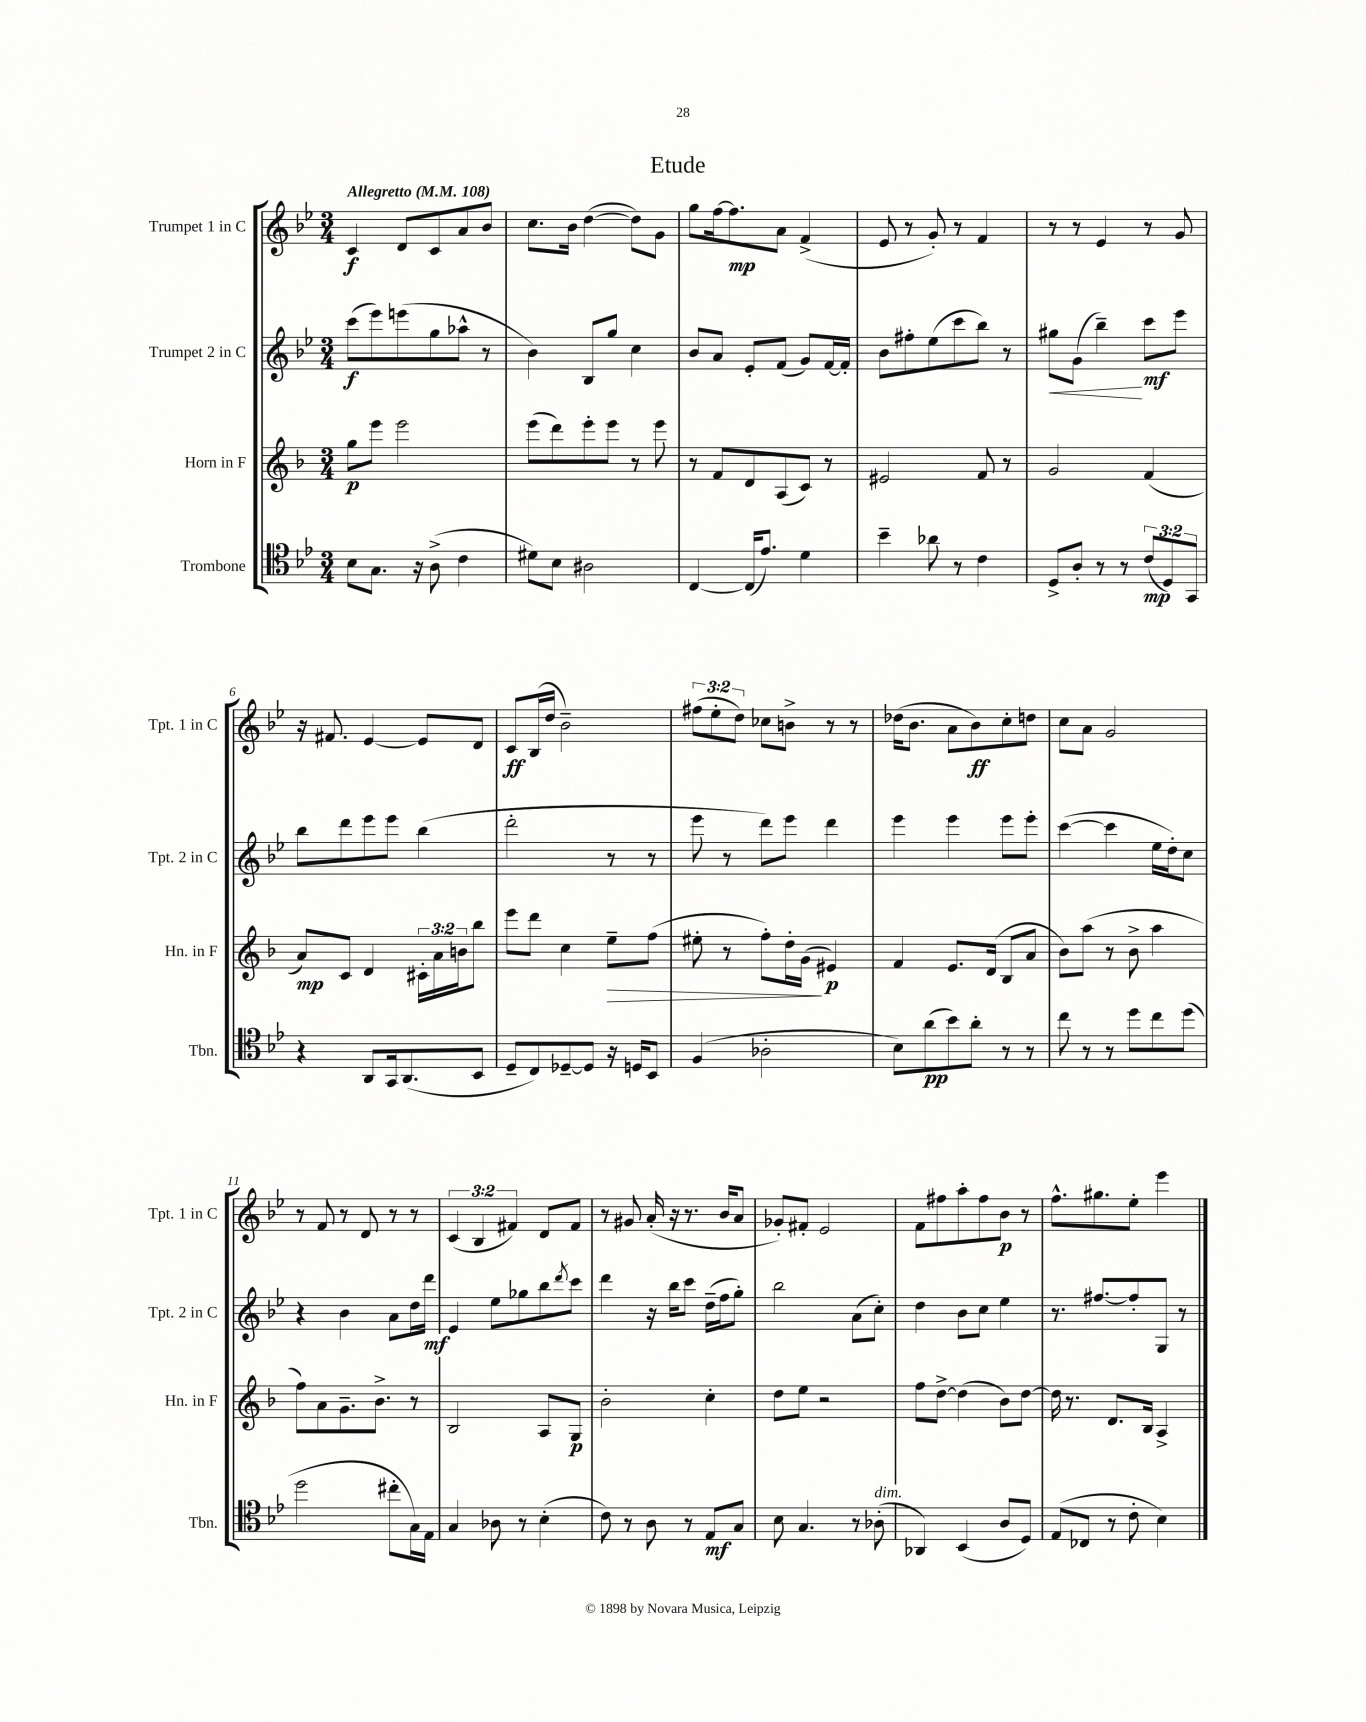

**kern	**kern	**kern	**kern
*staff4	*staff3	*staff2	*staff1
*clefC4	*clefG2	*clefG2	*clefG2
*k[b-e-]	*k[b-]	*k[b-e-]	*k[b-e-]
*M3/4	*M3/4	*M3/4	*M3/4
*MM108	*MM108	*MM108	*MM108
8B-	8gg	(8ccc	4c
8.G	8eee	8eee-)	.
.	2eee	(8eee	8d
16r	.	.	.
(8A^	.	8gg	8c
4c	.	8aa-^^	8a
.	.	8r	8b-
=	=	=	=
8d#)	(8eee	4b-)	8.cc
8B-	8ddd)	.	.
.	.	.	16b-
2A#	8eee'	8B-	([4dd
.	8eee	8gg	.
.	8r	4cc	8dd])
.	8eee	.	8g
=	=	=	=
[4C	8r	8b-	8gg
.	8f	8a	[16ff
.	.	.	8.ff]
(16C]	8d	8e-'	.
8.e-)	.	.	.
.	(8A	(8f	8a
4d	8c)	8g)	(4f^
.	8r	[16f	.
.	.	16f']	.
=	=	=	=
4b-~	2e#	8b-	8e-
.	.	8ff#'	8r
8a-	.	(8ee-	8g')
8r	.	8ccc	8r
4c	8f	8bb-)	4f
.	8r	8r	.
=	=	=	=
8D^	2g	8gg#	8r
8A'	.	(8g	8r
8r	.	4bb-~)	4e-
8r	.	.	.
(12c	(4f	8ccc	8r
12D)	.	.	.
.	.	8eee-	8g
12GG	.	.	.
=	=	=	=
4r	8a)	8bb-	16r
.	.	.	8.f#
.	8c	8ddd	.
8AA	4d	8eee-	[4e-
16GG	.	8eee-	.
(8.AA	.	.	.
.	24c#'	(4bb-	8e-]
.	24a	.	.
.	24b	.	.
8BB-	8bb-	.	8d
=	=	=	=
8D~	8eee	2ddd'	8c
8C)	8ddd	.	(16B-
.	.	.	16dd
[8D-~	4cc	.	2b-~)
8D-]	.	.	.
16r	8ee~	8r	.
16D	.	.	.
8BB-	(8ff	8r	.
=	=	=	=
(4F	8ee#'	8eee-	(12ff#
.	.	.	12ee-'
.	8r	8r	.
.	.	.	12dd)
2A-'	8ff')	8ddd)	8cc-
.	16dd'	8eee-	8b^
.	(16g	.	.
.	4e#)	4ddd	8r
.	.	.	8r
=	=	=	=
8B-)	4f	4eee-	(16dd-
.	.	.	8.b-
(8a	.	.	.
8b-)	8.e	4eee-	8a
8a'	.	.	8b-)
.	(16d	.	.
8r	8B-	8eee-	8cc'
8r	8a	8eee-'	8dd
=	=	=	=
8cc	8b-)	([4ccc	8cc
8r	(8aa	.	8a
8r	8r	4ccc]	2g
8dd	8b-^	.	.
8cc	4aa	16ee-	.
.	.	16dd')	.
(8dd	.	8cc	.
=	=	=	=
2dd	8ff)	4r	8r
.	8a	.	8f
.	8.g~	4b-	8r
.	.	.	8d
.	8.b-^	.	.
8cc#'	.	8a	8r
16G)	8r	16dd	8r
16E-	.	16ddd	.
=	=	=	=
4G	2B-	4e-	(6c
.	.	.	6B-
8A-	.	8ee-	.
.	.	.	6f#)
8r	.	8gg-	.
(4B-'	8A	8bb-	8d
.	.	8qddd	.
.	8G	8ccc	8f#
=	=	=	=
8c)	2b-'	4ddd	8r
8r	.	.	8g#
8A	.	16r	(16a'
.	.	16bb-	16r
8r	.	8ccc	8.r
8E-	4cc'	(16dd~	.
.	.	16ff	16b-
8G	.	8gg')	8a
=	=	=	=
8B-	8dd	2bb-	8g-')
4.G	8ee	.	8f#'
.	2r	.	2e-
8r	.	(8a	.
(8A-'	.	8cc')	.
=	=	=	=
4AA-)	8ff	4dd	8f
.	[8dd^	.	8ff#
(4BB-	(4dd]	8b-	8aa'
.	.	8cc	8ff#
8A	8b-)	4ee-	8b-
8D)	[8dd	.	8r
=	=	=	=
(8E-	16dd]	8.r	8.ff^^
.	8.r	.	.
8C-	.	.	.
.	.	[8.ff#	8.gg#
8r	8.d	.	.
8c'	.	8ff#']	8ee-'
.	16B-	.	.
4B-)	4A^	8G	4eee-
.	.	8r	.
==	==	==	==
*-	*-	*-	*-
